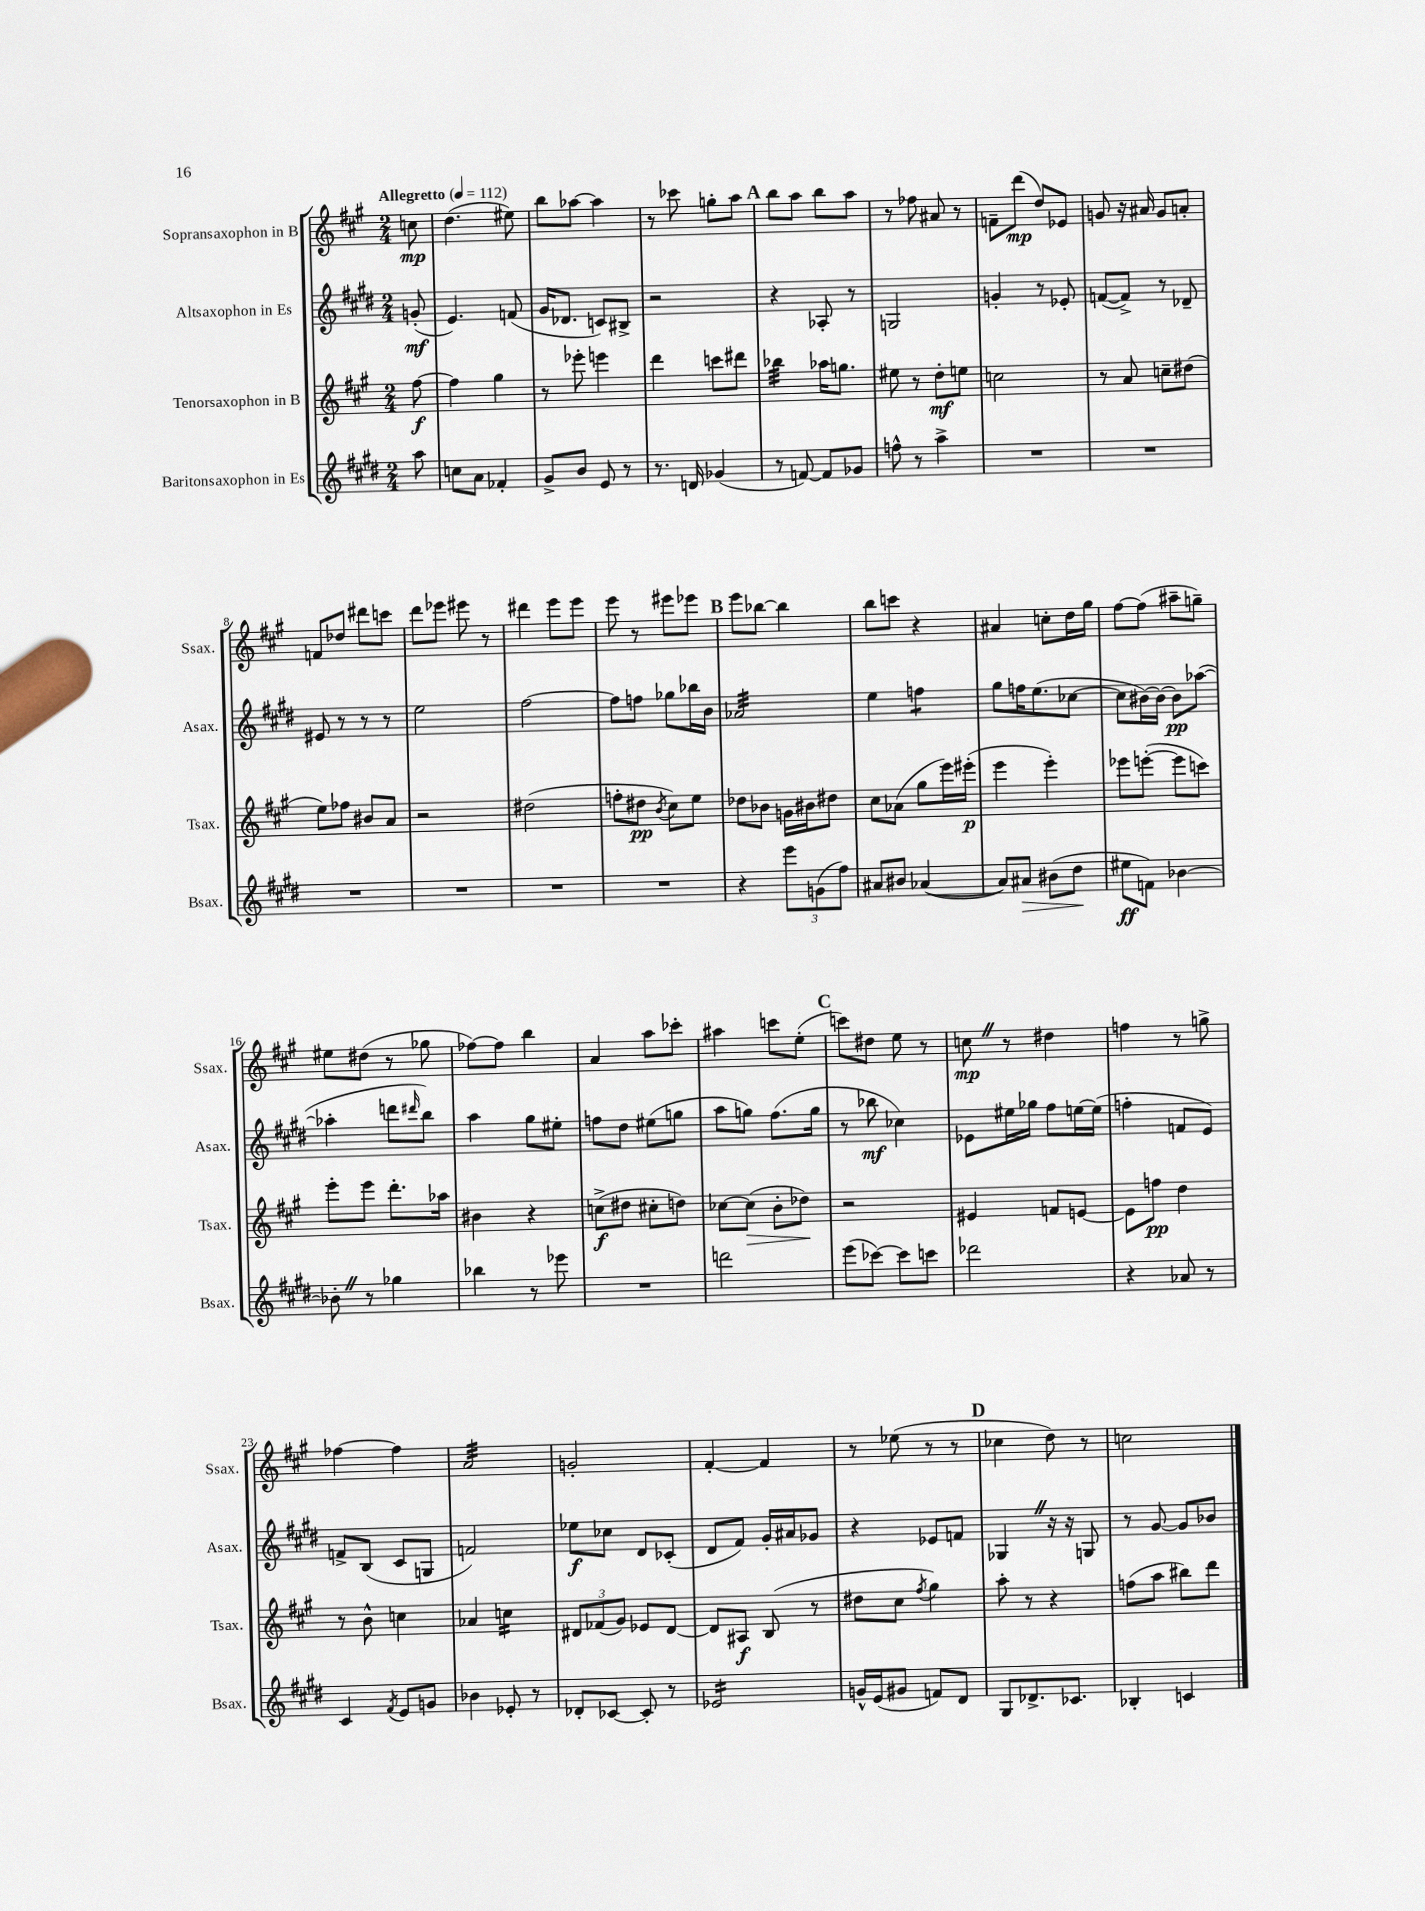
<<
\new StaffGroup <<
\new Staff = "s0" \with { instrumentName = "Sopransaxophon in B" shortInstrumentName = "Ssax." } {
    \clef treble \key a \major \numericTimeSignature \time 2/4 \partial 8 \tempo "Allegretto" 4 = 112
    c''8\mp |
    d''4.( eis''8) |
    b''8 aes''8~ aes''4 |
    r8 ces'''8 g''8-. a''8 |
    \mark \markup { \bold "A" } b''8 a''8 b''8 a''8 |
    r8 fes''8 ais'8 r8 |
    f'8-- d'''8\mp( d''8) ees'8 |
    g'8 r16 ais'16 g'8 a'8-. |
    f'8 des''8 dis'''8 c'''8 |
    d'''8 ees'''8 eis'''8 r8 |
    dis'''4 e'''8 e'''8 |
    e'''8 r8 eis'''8 ees'''8 |
    \mark \markup { \bold "B" } e'''8 bes''8~ bes''4 |
    b''8 c'''8 r4 |
    ais'4 c''8-. d''16 gis''16 |
    fis''8~ fis''8( ais''8-- g''8--) |
    eis''8 dis''8( r8 ges''8 |
    fes''8~) fes''8 b''4 |
    a'4 a''8 ces'''8-. |
    ais''4 c'''8 e''8-.( |
    \mark \markup { \bold "C" } c'''8) dis''8 e''8 r8 |
    c''8\mp \once \override BreathingSign.text = \markup { \musicglyph "scripts.caesura.straight" } \breathe r8 dis''4 |
    f''4 r8 g''8-> |
    fes''4~ fes''4 |
    a'2:32 |
    g'2-. |
    fis'4~-. fis'4 |
    r8 ees''8( r8 r8 |
    \mark \markup { \bold "D" } ces''4 d''8) r8 |
    c''2 \bar "|." |
}
\new Staff = "s1" \with { instrumentName = "Altsaxophon in Es" shortInstrumentName = "Asax." } {
    \clef treble \key e \major \numericTimeSignature \time 2/4 \partial 8
    g'8-.\mf( |
    e'4.) f'8( |
    gis'16 des'8. c'8) bis8-> |
    r2 |
    \mark \markup { \bold "A" } r4 aes8-. r8 |
    g2 |
    g'4-. r8 ees'8-. |
    f'8~( f'8->) r8 des'8-- |
    eis'8 r8 r8 r8 |
    e''2 |
    fis''2~ |
    fis''8 f''8 ges''8 bes''16 b'16 |
    \mark \markup { \bold "B" } aes'2:32 |
    e''4 f''4:8 |
    gis''8 f''16 e''8.( ces''8~ |
    ces''8 bis'16~) bis'16~ bis'8\pp aes''8~( |
    aes''4-. d'''8 \grace { dis'''16 } b''8) |
    a''4 gis''8 eis''8-. |
    f''8 dis''8 eis''8( g''8 |
    a''8 g''8) fis''8.( g''16 |
    \mark \markup { \bold "C" } r8 bes''8\mf ces''4) |
    ees'8 eis''16 ges''16 fis''8 e''16~ e''16( |
    f''4-. f'8 e'8) |
    f'8-> b8( cis'8 g8 |
    f'2) |
    ees''8\f ces''8 dis'8 ces'8-.( |
    dis'8 fis'8) gis'16-. ais'16 ges'8 |
    r4 ees'8 f'8 |
    \mark \markup { \bold "D" } ges4 \once \override BreathingSign.text = \markup { \musicglyph "scripts.caesura.straight" } \breathe r16 r16 g8 |
    r8 gis'8~ gis'8 bes'8 \bar "|." |
}
\new Staff = "s2" \with { instrumentName = "Tenorsaxophon in B" shortInstrumentName = "Tsax." } {
    \clef treble \key a \major \numericTimeSignature \time 2/4 \partial 8
    fis''8~\f |
    fis''4 gis''4 |
    r8 ees'''8-. e'''4 |
    d'''4 c'''8 dis'''8 |
    \mark \markup { \bold "A" } bes''4:32 aes''16 g''8. |
    eis''8 r8 d''8-.\mf e''8 |
    c''2 |
    r8 a'8 c''8-- dis''8( |
    e''8) fes''8 bis'8 a'8 |
    r2 |
    dis''2( |
    f''8-. dis''8\pp \acciaccatura { b'8 } cis''8) e''8 |
    \mark \markup { \bold "B" } des''8 bes'8 g'16 bis'16 dis''8 |
    cis''8 aes'8( gis''8 e'''16) eis'''16-.\p( |
    e'''4 e'''4-.) |
    ees'''8 e'''8~-.( e'''8 c'''8) |
    e'''8-. e'''8 d'''8.-. aes''16 |
    bis'4 r4 |
    c''8->\f( dis''8 cis''8-. d''8) |
    ces''8~ ces''8\>( b'8-. des''8\!) |
    \mark \markup { \bold "C" } r2 |
    eis'4 f'8 e'8~ |
    e'8 f''8\pp d''4 |
    r8 b'8-^ c''4 |
    aes'4 c''4:16 |
    \tuplet 3/2 { dis'8 fes'8( gis'8) } ees'8 dis'8~ |
    dis'8 ais8\f b8( r8 |
    dis''8 cis''8 \acciaccatura { fis''8 } gis''4) |
    \mark \markup { \bold "D" } a''8-. r8 r4 |
    f''8( a''8 bis''8) d'''8 \bar "|." |
}
\new Staff = "s3" \with { instrumentName = "Baritonsaxophon in Es" shortInstrumentName = "Bsax." } {
    \clef treble \key e \major \numericTimeSignature \time 2/4 \partial 8
    a''8 |
    c''8 a'8 fes'4-. |
    gis'8-> b'8 e'8 r8 |
    r8. d'16 ges'4( |
    \mark \markup { \bold "A" } r8 f'8~) f'8 ges'8 |
    f''8-^ r8 a''4-> |
    R2 |
    R2 |
    R2 |
    R2 |
    R2 |
    R2 |
    \mark \markup { \bold "B" } r4 \tuplet 3/2 { e'''8 g'8( fis''8) } |
    ais'8 bis'8 aes'4~( |
    aes'8) ais'8\> bis'8( dis''8\! |
    eis''8\ff f'8) bes'4~ |
    bes'8-. \once \override BreathingSign.text = \markup { \musicglyph "scripts.caesura.straight" } \breathe r8 ges''4 |
    bes''4 r8 ees'''8 |
    R2 |
    d'''2 |
    \mark \markup { \bold "C" } e'''8( ces'''8~) ces'''8 c'''8 |
    des'''2 |
    r4 aes'8 r8 |
    cis'4 \acciaccatura { fis'8 } e'8 g'8 |
    bes'4 ees'8-. r8 |
    des'8-. ces'8~ ces'8-. r8 |
    ees'2:16 |
    g'16-^ e'16( gis'8 f'8) dis'8 |
    \mark \markup { \bold "D" } gis8 des'8.-> ces'8. |
    bes4-. c'4 \bar "|." |
}
>>
>>
